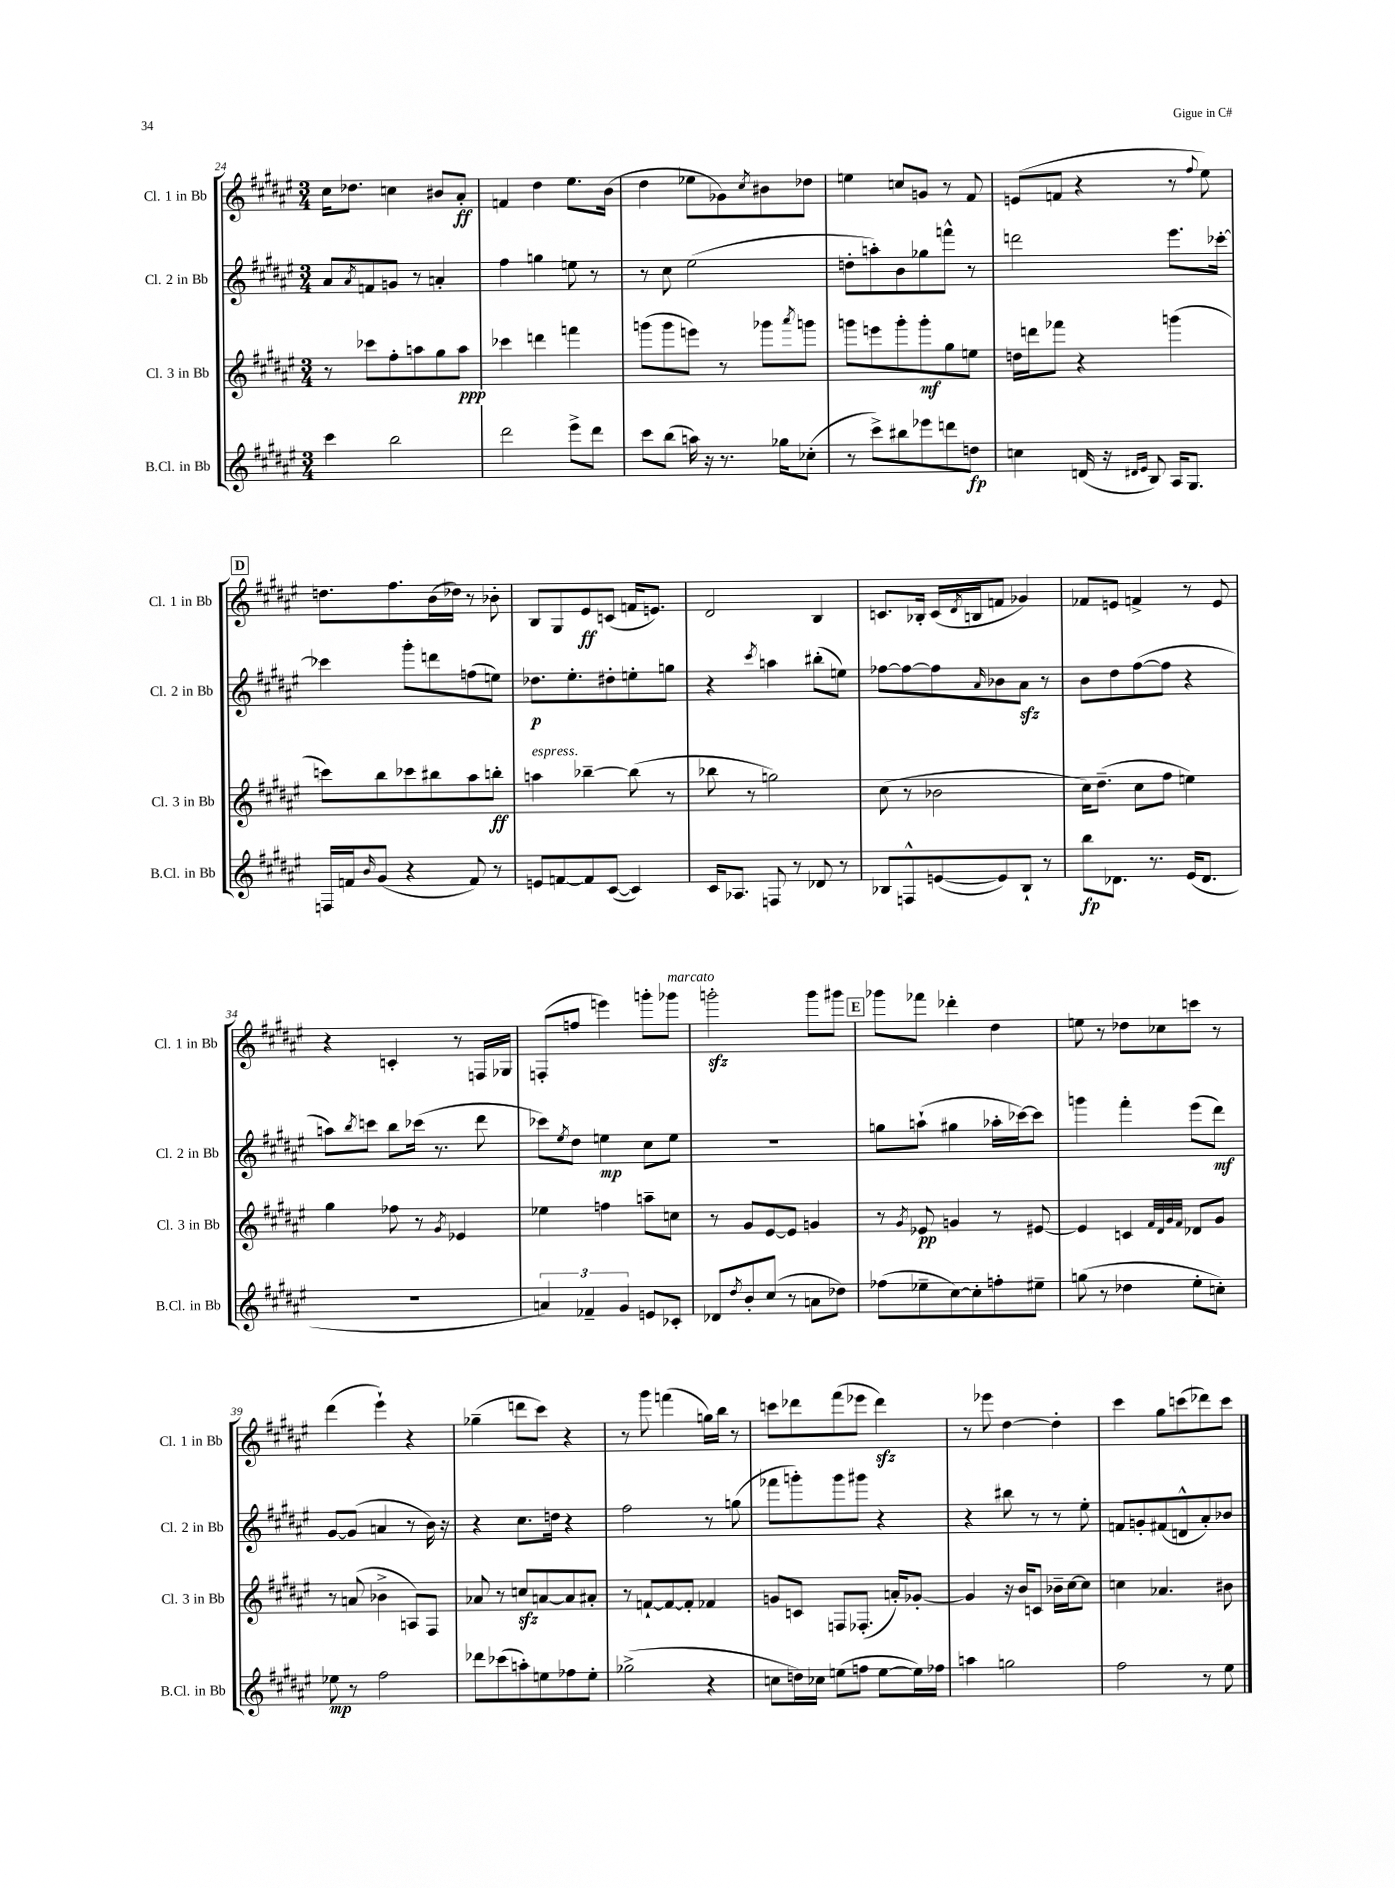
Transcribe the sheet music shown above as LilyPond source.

<<
\new StaffGroup <<
\new Staff = "s0" \with { instrumentName = "Cl. 1 in Bb" shortInstrumentName = "Cl. 1 in Bb" } {
    \clef treble \key fis \major \numericTimeSignature \time 3/4
    cis''16 des''8. c''4 bis'8 ais'8-.\ff |
    f'4 dis''4 eis''8. b'16( |
    dis''4 ees''8 ges'8) \acciaccatura { cis''8 } bis'8 des''8 |
    e''4 c''8 g'8 r8 fis'8 |
    e'8( f'8 r4 r8 \appoggiatura { fis''8 } eis''8) |
    \mark \markup { \box "D" } d''8. fis''8. b'16( des''16) r8 bes'8-. |
    b8 gis8 eis'8\ff c'8( f'16 e'8.) |
    dis'2 b4 |
    c'8. bes16-. c'16( \acciaccatura { dis'8 } b16 f'8 ges'4) |
    fes'8 e'8 f'4-> r8 e'8 |
    r4 c'4-. r8 f16 ges16 |
    f8-.( f''8 e'''4) g'''8-. ges'''8^\markup { \italic "marcato" } |
    g'''2-.\sfz g'''8 gis'''8 |
    \mark \markup { \box "E" } ges'''8 fes'''8 des'''4-. dis''4 |
    e''8 r8 des''8 ces''8 c'''8 r8 |
    dis'''4( eis'''4-!) r4 |
    ges''4--( d'''8 cis'''8) r4 |
    r8 gis'''8 f'''4( g''16) b''16 r8 |
    c'''8 des'''8 fis'''8( ees'''8 des'''4\sfz) |
    r8 ees'''8 dis''4~ dis''4-. |
    cis'''4 gis''8 c'''8( des'''8) c'''8 \bar "|." |
}
\new Staff = "s1" \with { instrumentName = "Cl. 2 in Bb" shortInstrumentName = "Cl. 2 in Bb" } {
    \clef treble \key fis \major \numericTimeSignature \time 3/4
    ais'8 \acciaccatura { ais'8 } f'8 g'8 r8 a'4-. |
    fis''4 g''4 e''8 r8 |
    r8 cis''8 eis''2( |
    d''8-. a''8-.) b'8 ges''8 f'''8-^ r8 |
    d'''2 eis'''8. ces'''16~-. |
    \mark \markup { \box "D" } ces'''4 gis'''8-. d'''8 f''8( e''8) |
    des''8.\p eis''8.-. dis''8-. e''8-. g''8 |
    r4 \acciaccatura { cis'''8 } a''4 bis''8-.( e''8) |
    fes''8~ fes''8~ fes''8 \grace { ais'16 } bes'8 ais'8\sfz r8 |
    b'8 dis''8 fis''8~( fis''8 r4 |
    a''8) \acciaccatura { b''8 } c'''8 b''8 ces'''16( r8. dis'''8 |
    ces'''8) \acciaccatura { eis''8 } dis''8 e''4\mp cis''8 e''8 |
    R2. |
    \mark \markup { \box "E" } g''8 a''8-!( gis''4 aes''16-. ces'''16~) ces'''8 |
    g'''4 fis'''4-. eis'''8( dis'''8\mf) |
    gis'8~ gis'8( a'4 r8 b'16) r16 |
    r4 cis''8. d''16 r4 |
    fis''2 r8 g''8( |
    fes'''8 g'''8-.) g'''8 gis'''8 r4 |
    r4 bis''8 r8 r8 eis''8-. |
    f'8 g'8-. fis'8( d'8-^ ais'8-.) bes'8 \bar "|." |
}
\new Staff = "s2" \with { instrumentName = "Cl. 3 in Bb" shortInstrumentName = "Cl. 3 in Bb" } {
    \clef treble \key fis \major \numericTimeSignature \time 3/4
    r8 ces'''8 fis''8-. a''8 gis''8 a''8\ppp |
    ces'''4 d'''4 f'''4 |
    g'''8( g'''8 e'''8) r8 ges'''8 \acciaccatura { ais'''8 } g'''8 |
    g'''8 e'''8 g'''8-. g'''8-.\mf gis''8 e''8 |
    d''16 d'''16 fes'''8 r4 g'''4( |
    \mark \markup { \box "D" } c'''8) b''8 ces'''8 bis''8 ais''8 b''8-.\ff |
    a''4^\markup { \italic "espress." } bes''4~-- bes''8( r8 |
    bes''8 r8 g''2) |
    cis''8( r8 bes'2 |
    cis''16) dis''8.--( cis''8 fis''8 e''4) |
    gis''4 fes''8 r8 \acciaccatura { gis'8 } ees'4 |
    ees''4 f''4 a''8-- c''8 |
    r8 gis'8 eis'8~ eis'8 g'4 |
    \mark \markup { \box "E" } r8 \acciaccatura { gis'8 } ees'8\pp g'4 r8 eis'8~ |
    eis'4 c'4 \grace { fis'32 dis'32 gis'32 fis'32 } des'8 gis'8 |
    r8 a'8( bes'4-> a8) fis8 |
    aes'8 r8 c''8\sfz a'8~ a'8 ais'8-. |
    r8 f'8~-! f'8~ f'8-. fes'4 |
    g'8 c'8 f8 fes8.-.( a'16-.) ges'8~-. |
    ges'4 r16 b'16 c'8 bes'16-- cis''16~ cis''8 |
    c''4 aes'4. bis'8 \bar "|." |
}
\new Staff = "s3" \with { instrumentName = "B.Cl. in Bb" shortInstrumentName = "B.Cl. in Bb" } {
    \clef treble \key fis \major \numericTimeSignature \time 3/4
    cis'''4 b''2 |
    dis'''2 eis'''8-> dis'''8 |
    cis'''8 b''8( a''16) r16 r8. ges''16 ces''8-.( |
    r8 cis'''8->) bis''8 ees'''8 d'''8 d''8\fp |
    c''4 d'16( r16 \grace { dis'16 eis'16 } b8) ais16 gis8. |
    \mark \markup { \box "D" } f16 f'16 \grace { b'16 } gis'8( r4 f'8) r8 |
    e'8 f'8~ f'8 cis'8~( cis'4) |
    cis'16 aes8. f8 r8 des'8 r8 |
    bes8 f8-^ e'8~( e'8) bes8-! r8 |
    b''8\fp des'8. r8. eis'16( des'8. |
    R2. |
    \tuplet 3/2 { a'4) fes'4-- gis'4 } e'8 ces'8-. |
    des'8 \acciaccatura { dis''8 } b'8-. cis''8( r8 a'8 des''8) |
    \mark \markup { \box "E" } fes''8( ees''8-- cis''8~) cis''8-. f''8-. eis''8-- |
    g''8( r8 des''4 eis''8-. c''8-.) |
    ees''8\mp r8 fis''2 |
    des'''8 ces'''8( a''8-.) e''8 fes''8 e''8-. |
    ges''2->( r4 |
    c''8 d''16) ces''16 e''8( f''8 e''8~ e''16) fes''16 |
    a''4 g''2 |
    fis''2 r8 eis''8 \bar "|." |
}
>>
>>
\layout { \context { \Score currentBarNumber = #24 } }
